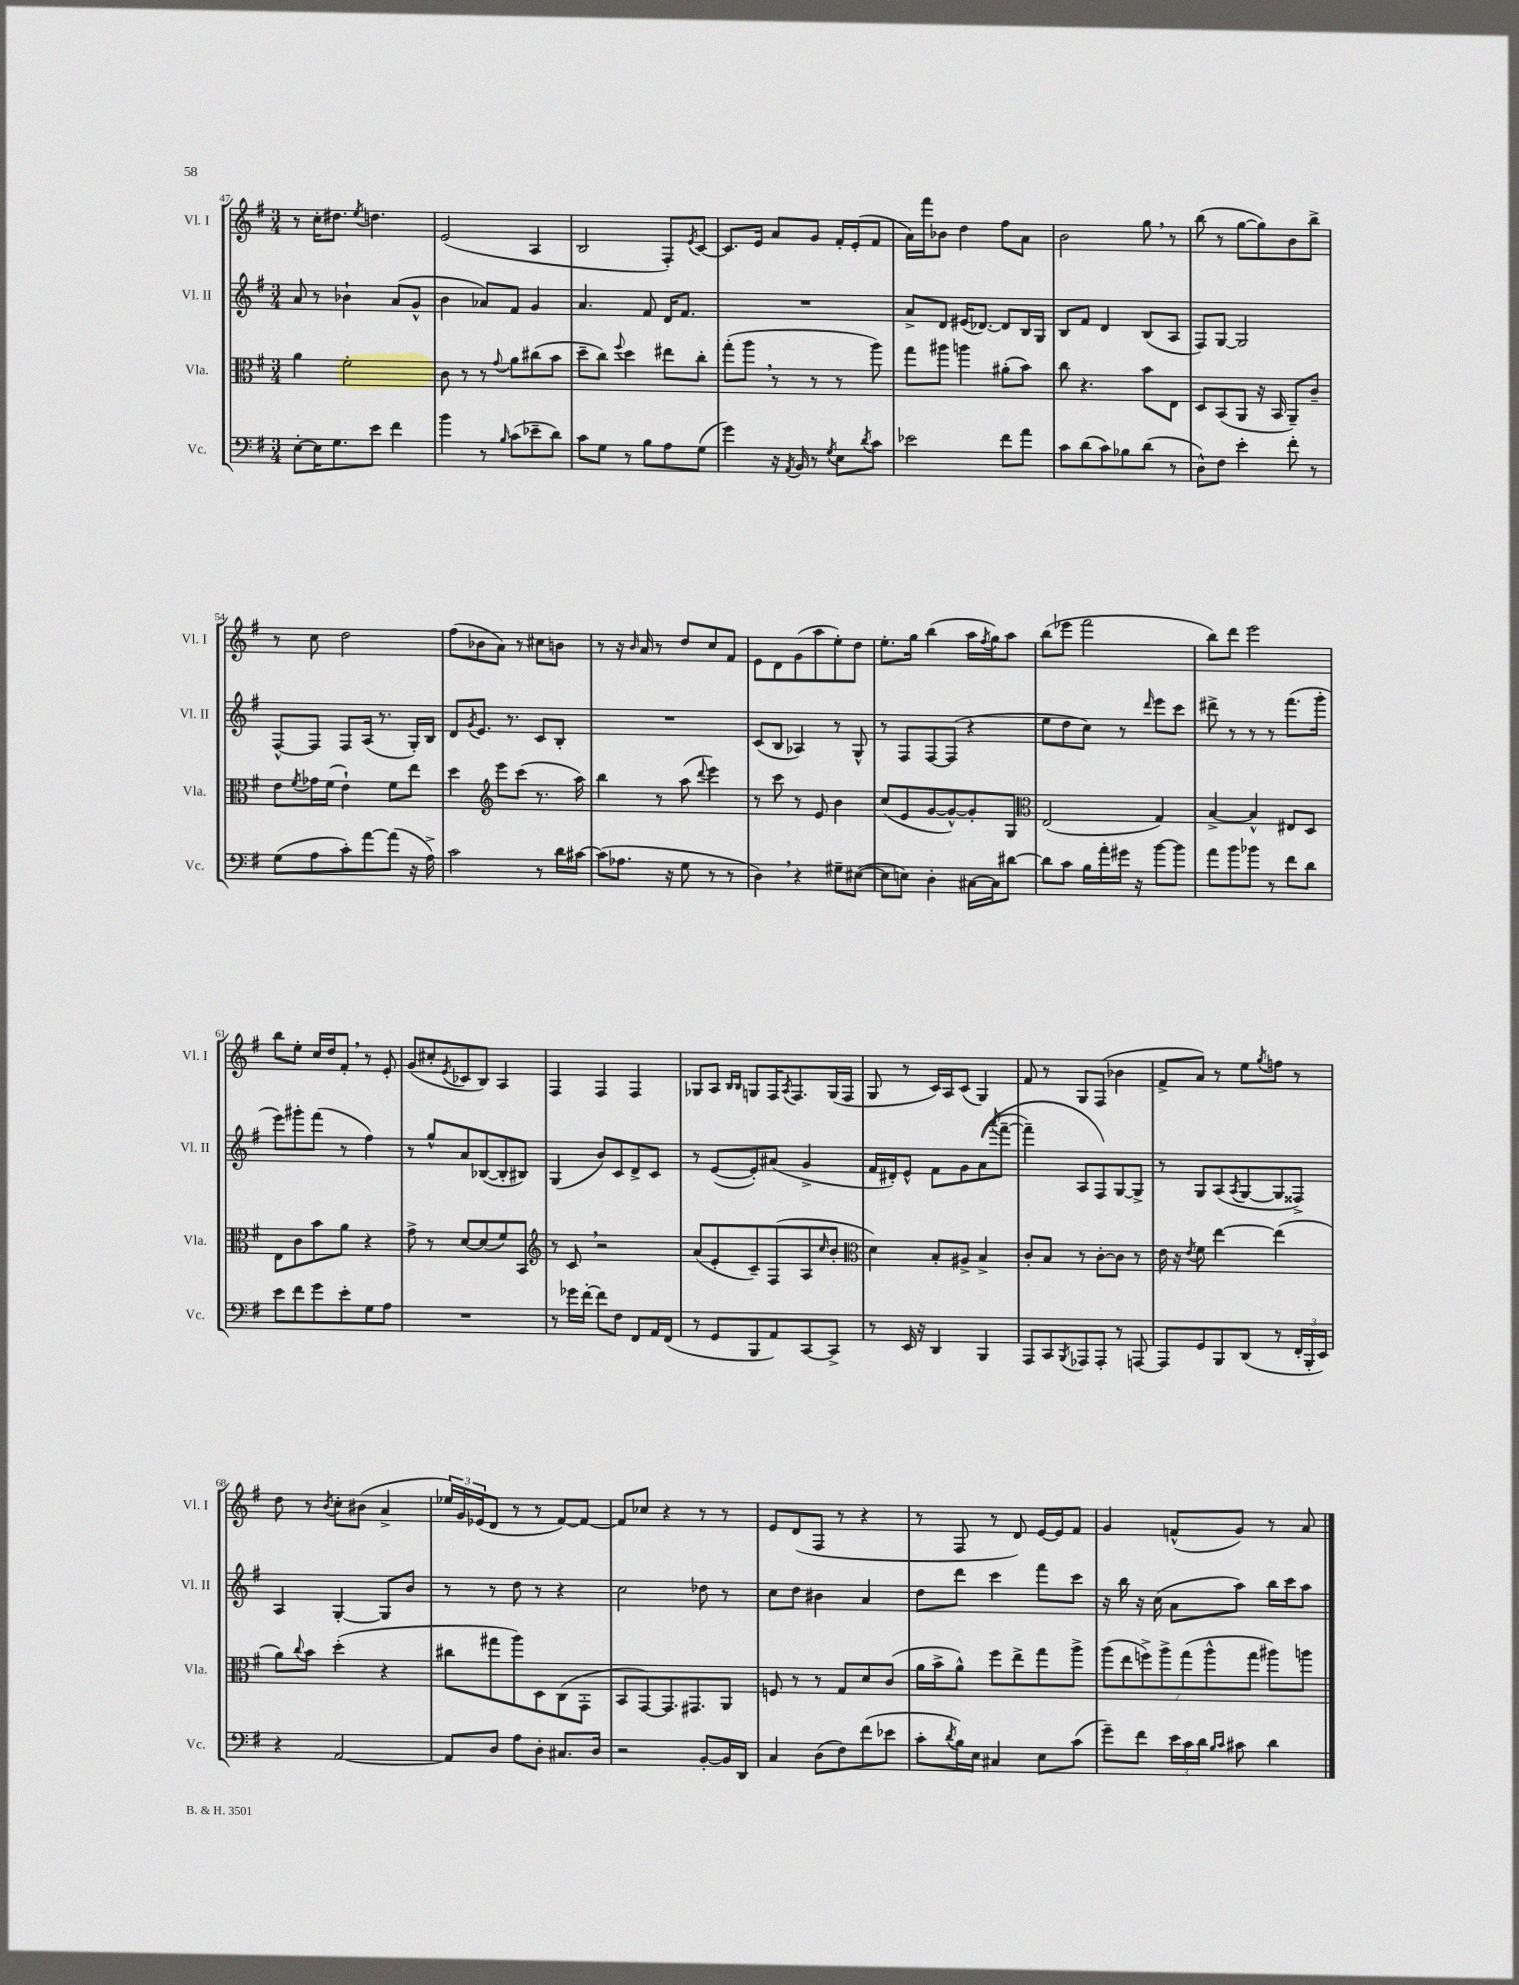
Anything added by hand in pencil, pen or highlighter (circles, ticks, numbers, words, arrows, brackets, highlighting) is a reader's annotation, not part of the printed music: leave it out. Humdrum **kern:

**kern	**kern	**kern	**kern
*staff4	*staff3	*staff2	*staff1
*clefF4	*clefC3	*clefG2	*clefG2
*k[f#]	*k[f#]	*k[f#]	*k[f#]
*M3/4	*M3/4	*M3/4	*M3/4
[8E'\L	4a\	8a/	8r
16E\]K	.	8r	16cc'\LK
8.G\	.	.	8.dd#\J
.	2f#'\	4b-`\	.
.	.	.	8qee/
8e\J	.	.	4.dd\
4f#\	.	(8a/L	.
.	.	8g^^/J	.
=	=	=	=
4b\	8c\	4b\	(2e/
.	8r	.	.
8r	8r	8a-/L)	.
16qqB/	8qqg/	.	.
(8c\L	8a\L	8f#/J	.
8e-~\	(8cc#\	4g/	4A/
8d\J)	8b\J	.	.
=	=	=	=
8c\L	8dd~\L	4.a/	2B/
8G\J	8cc\J)	.	.
.	8qqff#/	.	.
8r	4dd\	.	.
8B\L	.	8f#/	.
8A\	8ee#\L	16d/LK	8F#'/L)
.	.	8.f#/J	.
.	.	.	8qe/
(8G\J	8cc'\J	.	[8c/J
=	=	=	=
4g\)	(8gg'\L	2.r	8.c/]L
.	8aa\J	.	.
.	.	.	16e/Jk
16r	8r	.	8a/L
8qAA/	.	.	.
16BB/	.	.	.
8r	8r	.	8g/J
8qG/	.	.	.
8E\L	8r	.	16f#'/LL
.	.	.	(16e'/J
8qd/	.	.	.
8c\J	8aa\)	.	8f#/J
=	=	=	=
2e-\	8gg\L	8a^/L	16a\LL)
.	.	.	16fff#\J
.	8aa#\J	8d/J	8b-\J
.	4aa\	(16e#/LK	4dd\
.	.	[8.d-/J)	.
8f#\L	(8a#'\L	8d-/]L	8ff#\L
8a\J	8b\J)	16B/L	8a\J
.	.	16G/JJ	.
=	=	=	=
8c\L	8cc\	8B/L	2b\
(8d\	4.r	8f#/J	.
8c\)	.	4d/	.
8B-\	.	.	.
(8d\J	8b\L	(8B/L	8gg\
8r	8E\J	8A/J	8r
=	=	=	=
8D^^\L)	8D/L	8F#/L)	(8bb\
8F#\J	(8BB/	[8G/J	8r
4e'\	8AA/J	2G/]	[8gg\L
.	16r	.	8gg\])
.	16BB/	.	.
8f#'\	8AA~/L)	.	8b\
8r	8c~/J	.	8bb^\J
=	=	=	=
(8G\L	8e\L	[8F#^^/L	8r
.	8qf#/	.	.
8A\	16g-\L	8F#/]J	8cc\
.	(16f#\JJ	.	.
8c'\)	4e`\)	8F#/L	2dd\
[8a\	.	(16A/Jk	.
.	.	8.r	.
(8a\]J	8f#\L	.	.
16r	8ee\J	16G'/LL)	.
16A^\)	.	16B/JJ	.
=	=	=	=
2c\	4dd\	8d/L	(8ff#\L
.	.	8qg/	.
.	.	8.e/J	8b-\
*	*clefG2	*	*
.	8eee\L	.	8a\J)
.	.	8.r	.
.	(8ccc\J	.	8r
8r	8.r	8c/L	8cc#\L
16d\LL	.	8B'/J	8b\J
[16c#\JJ	16aa\)	.	.
=	=	=	=
(8c#\]L	4bb\	2.r	8r
8.A-\J	.	.	16r
.	.	.	16qqb/
.	.	.	16a/
.	8r	.	8r
16r	.	.	.
8G\	(8aa\	.	8dd/L
.	8qqddd/	.	.
8r	4eee\)	.	8cc/
8r	.	.	8f#/J
=	=	=	=
4D\)	8r	(8c/L	8e\L
.	8ccc\	8B/J	8d\
4r	8r	4A-/)	(8g\
.	8e/	.	8aa\
8G#~\L	4b\	8r	8ee'\)
([8E#\J	.	8G^^/	8dd\J
=	=	=	=
8E#\]L	(8cc/L	8r	8.ee'\L
8E\J)	8e/	8F#/L	.
.	.	.	16gg\Jk
4D'\	[8g/	[8F#/	(4bb\
.	8g^^/_)	(8F#/]J	.
[16C#\LL	8g'/]	4r	16aa\LL
.	.	.	8qff#/
16C#\]J	.	.	16gg\J)
[8d#\J	8G/J	.	8aa\J
=	=	=	=
*	*clefC3	*	*
8d#\]L	(2E/	8ee\L	(8bb\L
8c\J	.	8dd\	8eee-\J
16B\LL	.	8cc\J)	2fff#\
16a'\	.	.	.
16g#\JJ	.	8r	.
16r	.	.	.
.	.	16qqddd/	.
[8b\L	4G/)	8eee\L	.
8b\]J	.	8ccc\J	.
=	=	=	=
8a\L	[4B^/	8ddd#^\	8bb\L)
8b\	.	8r	8ddd\J
8b-\J	4B^^/]	8r	2eee\
8r	.	8r	.
8f#\L	8E#/L	(8.fff#\L	.
8d\J	8D/J	.	.
.	.	16ggg'\Jk	.
=	=	=	=
8e\L	8E\L	8eee\L)	8bb\L
8f#\	8c\	8ggg#'\	8ee'\J
8g\	8b\	(8fff#\J	16cc/LL
.	.	.	16dd/J
8e'\	8a\J	8r	8f#'/J
8G\	4r	4ff#\)	8r
8A\J	.	.	8e'/
=	=	=	=
2.r	8g^\	8r	(8g/L
.	8r	8gg^^/L	8cc#'/
.	.	.	8qe/
.	[8d/L	8a/	8c-/
.	(8d/]	([8B-/	8B/J)
.	8f#/)	8B-'/]	4A/
.	8BB/J	8B#/J)	.
=	=	=	=
*	*clefG2	*	*
8r	8r	(4G/	4F#/
16g-\LL	8c/	.	.
[16f#'\JJ	.	.	.
8f#\]L	2r	8b/L)	4F#/
8F#\J	.	8c/	.
8FF#/L	.	8d^/	4F#/
16AA/L	.	8c/J	.
(16FF#/JJ	.	.	.
=	=	=	=
8r	(8a/L	8r	8G-/L
8GG/L	8e'/	([8e/L	8A/J
.	.	.	16qqB/LL
.	.	.	16qqB/JJ
8BBB/	8c~/)	8e'/])	8G/L
8AA/)	(8F#/	(8a#/J	16F#/K
.	.	.	8qA/
.	.	.	8.F#/
[8CC/	8A/	4g^/	.
.	16qqcc/	.	.
8CC^/]J	8b'/J	.	(16G/L
.	.	.	16F#/JJ
=	=	=	=
*	*clefC3	*	*
8r	4d\)	16f#/LL	8G/
.	.	16d#'/J)	.
16EE/	.	8e^^/J	8r
16r	.	.	.
4DD/	8B'/L	8f#\L	16c/LL)
.	.	.	16A/J
.	8A#^/J	8g\	(8c/J
4BBB/	4B^/	&((8a\	4G/)
.	.	8qaaa/	.
.	.	[8fff#~\J	.
=	=	=	=
8AAA/L	8c'/L	4fff#~\])	8f#/
8CC/	8B/J	.	8r
8qBBB/	.	.	.
8AAA-/	8r	8A/L	8G/L
8AAA-'/J	[8c'\L	8F#/&)	(8F#/J
8r	8c\]J	[8G/	4b-\
[8AAA/	8r	8G^/]J	.
=	=	=	=
8AAA/]L	16e\	8r	8f#^/L
.	16r	.	.
.	8qe/	.	.
8GG/	8f#\	8G/L	8a/J)
8BBB/	[4ee\	(8A/	8r
.	.	8qA/	.
(8DD/J	.	[8G/	8ee\L
.	.	.	8qgg/
8r	(4ee\]	8G/]	8ff\J
24FF#'/LL	.	8F##^/J)	8r
24BBB'/	.	.	.
24EE/JJ)	.	.	.
=	=	=	=
4r	8a\L)	4A/	8dd\
.	8qqcc/	.	.
.	8b\J	.	8r
.	.	.	8qb/
[2AA/	(4dd'\	[4G'/	8cc'\L
.	.	.	(8b#\J
.	4r	8G/]L	4a^/
.	.	8b/J	.
=	=	=	=
8AA/]L	8cc#\L	8r	24ee-/LL)
.	.	.	24g/
.	.	.	(24e-/J
8D/J	8gg#\	8r	8d/J
8A\L	8aa\)	8dd\	8r
8D'\J	8D\	8r	8r
8.C#/L	(8C\	4r	[8f#/L)
.	8GG'\J	.	8f#/_J
16D/Jk	.	.	.
=	=	=	=
2r	8BB/L	2cc\	8f#/]L
.	[8GG/)	.	8cc-/J
.	8.GG/]	.	4r
.	8.GG#/	.	.
[8BB'/L	.	8dd-\	8r
16BB/]L	8AA/J	8r	8r
16DD/JJ	.	.	.
=	=	=	=
4C/	8F/	8cc\L	8e/L
.	8r	8dd\J	(8d/
(8D\L	8r	4b#\	8F#/J
8F#\)	8G/L	.	8r
(8f#\	8d/	4a/	4r
8e-\J	(8c/J	.	.
=	=	=	=
8c'\L	16a\LL	8dd\L	8r
.	16b^\J	.	.
8qd/	.	.	.
16B\L)	8a^^\J)	8ddd\J	8F#/
16E\JJ	.	.	.
4C#/	8ff#\L	4ccc\	8r
.	8ee^\	.	8d/)
8E\L	8gg\	8fff#\L	[16e/LL
.	.	.	16e/]J
(8c\J	8aa^\J	8ccc\J	8f#/J
=	=	=	=
8g~\L)	(14aa\L	16r	4g/
.	.	16bb\	.
.	14ee\	.	.
8f#\J	.	16r	.
.	14ff^\)	.	.
.	.	(16cc\	.
.	14aa^\	.	.
24e\LL	.	8a\L	(8f^^/L
.	(14gg\	.	.
24c\	.	.	.
24d\JJ	.	.	.
.	14aa^^\	.	.
16qqB/LL	.	.	.
16qqc/JJ	.	.	.
8c#\	.	8aa\J)	8g/J)
.	14gg\J	.	.
4d\	8aa#\L)	16bb\LL	8r
.	.	16ccc\J	.
.	8aa\J	8aa\J	8a/
==	==	==	==
*-	*-	*-	*-
